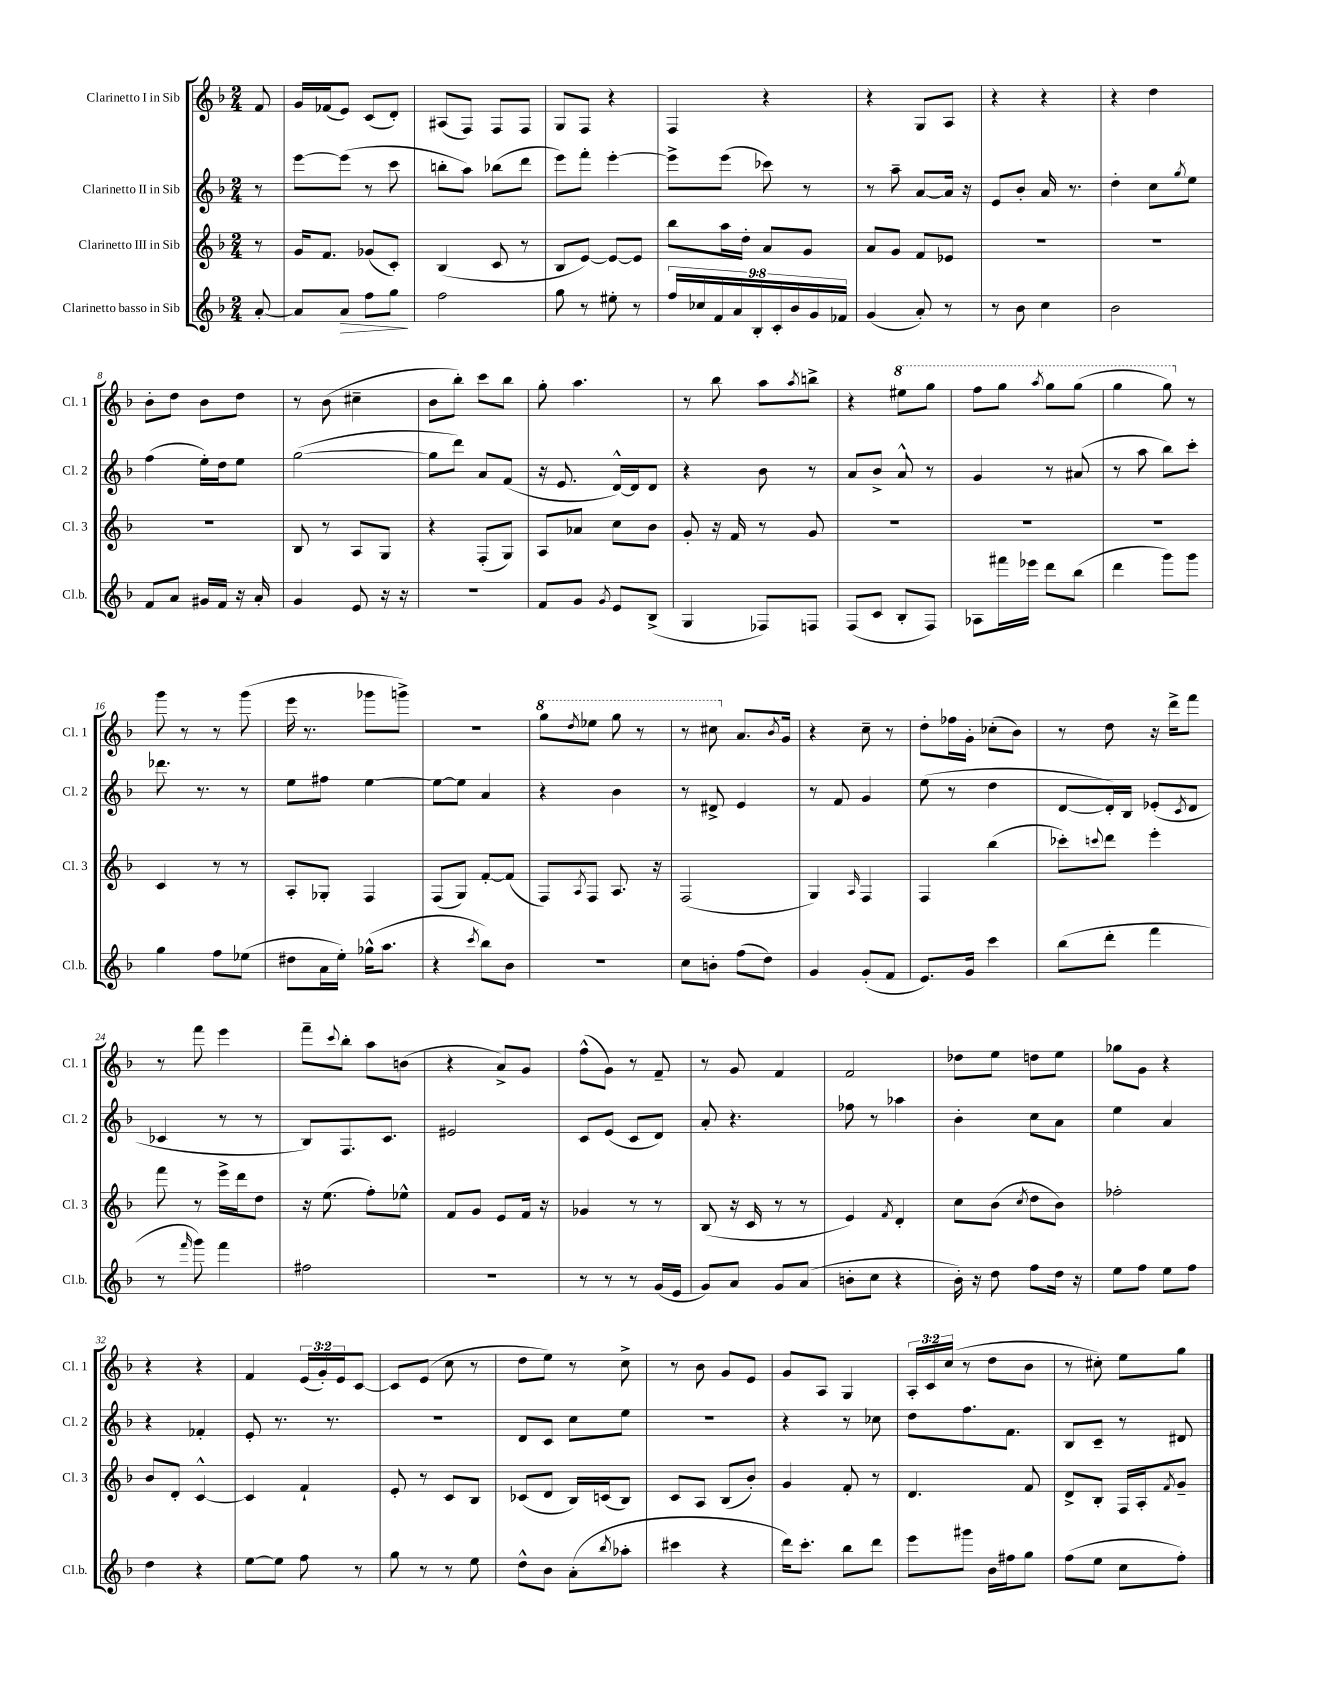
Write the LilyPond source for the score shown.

<<
\new StaffGroup <<
\new Staff = "s0" \with { instrumentName = "Clarinetto I in Sib" shortInstrumentName = "Cl. 1" } {
    \clef treble \key f \major \numericTimeSignature \time 2/4 \override Staff.TupletNumber.text = #tuplet-number::calc-fraction-text \partial 8
    f'8 |
    g'16 fes'16( e'8) c'8( d'8-.) |
    ais8( f8) f8 f8 |
    g8 f8 r4 |
    f4 r4 |
    r4 g8 a8 |
    r4 r4 |
    r4 d''4 |
    bes'8-. d''8 bes'8 d''8 |
    r8 bes'8( cis''4-- |
    bes'8 bes''8-.) c'''8 bes''8 |
    g''8-. a''4. |
    r8 bes''8 a''8 \acciaccatura { a''8 } b''8-> |
    r4 \ottava #1 eis'''8 g'''8 |
    f'''8 g'''8 \acciaccatura { a'''8 } g'''8 g'''8( |
    g'''4 g'''8) \ottava #0 r8 |
    g'''8 r8 r8 g'''8( |
    e'''16 r8. ges'''8 g'''8->) |
    R2 |
    \ottava #1 g'''8 \acciaccatura { d'''8 } ees'''8 g'''8 r8 |
    r8 cis'''8 \ottava #0 a'8. \acciaccatura { bes'8 } g'16 |
    r4 c''8-- r8 |
    d''8-. fes''16 g'16-. ces''8-.( bes'8) |
    r8 d''8 r16 d'''16-> f'''8 |
    r8 f'''8 e'''4 |
    f'''8-- \appoggiatura { c'''8 } bes''8-. a''8 b'8( |
    r4 a'8->) g'8 |
    f''8-^( g'8) r8 f'8-- |
    r8 g'8 f'4 |
    f'2 |
    des''8 e''8 d''8 e''8 |
    ges''8 g'8 r4 |
    r4 r4 |
    f'4 \tuplet 3/2 { e'16( g'16-.) e'16 } c'8~ |
    c'8 e'8( c''8 r8 |
    d''8 e''8) r8 c''8-> |
    r8 bes'8 g'8 e'8 |
    g'8 a8 g4 |
    \tuplet 3/2 { a16-. c'16 c''16( } r8 d''8 bes'8 |
    r8 cis''8-.) e''8 g''8 \bar "|." |
}
\new Staff = "s1" \with { instrumentName = "Clarinetto II in Sib" shortInstrumentName = "Cl. 2" } {
    \clef treble \key f \major \numericTimeSignature \time 2/4 \partial 8
    r8 |
    e'''8~ e'''8( r8 c'''8 |
    b''8-. a''8) bes''8( d'''8 |
    e'''8) f'''8-. e'''4~-. |
    e'''8-> e'''8( ces'''8) r8 |
    r8 a''8-- a'8~ a'16 r16 |
    e'8 bes'8-. a'16 r8. |
    d''4-. c''8 \acciaccatura { g''8 } e''8 |
    f''4( e''16-.) d''16 e''8 |
    g''2~( |
    g''8 d'''8) a'8 f'8( |
    r16 e'8. d'16~-^) d'16 d'8 |
    r4 bes'8 r8 |
    a'8 bes'8-> a'8-^ r8 |
    g'4 r8 ais'8( |
    r8 a''8 bes''8) c'''8-. |
    des'''8. r8. r8 |
    e''8 fis''8 e''4~ |
    e''8~ e''8 a'4 |
    r4 bes'4 |
    r8 dis'8-> e'4 |
    r8 f'8 g'4 |
    e''8( r8 d''4 |
    d'8~ d'16-.) bes16 ees'8-.( \acciaccatura { c'8 } d'8 |
    ces'4 r8 r8 |
    bes8) f8. c'8. |
    eis'2 |
    c'8 e'8( c'8 d'8) |
    a'8-. r4. |
    fes''8 r8 aes''4 |
    bes'4-. c''8 a'8 |
    e''4 a'4 |
    r4 fes'4-. |
    e'8-. r8. r8. |
    R2 |
    d'8 c'8 c''8 e''8 |
    R2 |
    r4 r8 ces''8 |
    d''8 f''8. f'8. |
    bes8 c'8-- r8 dis'8 \bar "|." |
}
\new Staff = "s2" \with { instrumentName = "Clarinetto III in Sib" shortInstrumentName = "Cl. 3" } {
    \clef treble \key f \major \numericTimeSignature \time 2/4 \partial 8
    r8 |
    g'16 f'8. ges'8( c'8-.) |
    bes4( c'8 r8 |
    bes8 e'8~) e'8~ e'8 |
    bes''8 a''16 d''16-. a'8 g'8 |
    a'8 g'8 f'8 ees'8 |
    R2 |
    R2 |
    R2 |
    bes8 r8 a8 g8 |
    r4 f8-.( g8) |
    a8 aes'8 c''8 bes'8 |
    g'8-. r16 f'16 r8 g'8 |
    R2 |
    R2 |
    R2 |
    c'4 r8 r8 |
    a8-. ges8-. f4 |
    f8( g8) f'8~-. f'8( |
    f8) \acciaccatura { a8 } f8 a8. r16 |
    f2( |
    g4) \grace { a16 } f4 |
    f4 bes''4( |
    ces'''8-.) \appoggiatura { c'''8 } d'''8 e'''4-. |
    f'''8 r8 e'''16-> d'''16 d''8 |
    r16 e''8.( f''8-.) ees''8-^ |
    f'8 g'8 e'8 f'16 r16 |
    ges'4 r8 r8 |
    bes8( r16 c'16 r8 r8 |
    e'4) \acciaccatura { f'8 } d'4-. |
    c''8 bes'8( \acciaccatura { c''8 } d''8 bes'8) |
    fes''2-. |
    bes'8 d'8-. c'4~-^ |
    c'4 f'4-! |
    e'8-. r8 c'8 bes8 |
    ces'8( d'8 bes16) c'16( bes8) |
    c'8 a8 bes8( bes'8-.) |
    g'4 f'8-. r8 |
    d'4. f'8 |
    d'8-> bes8-. f16 a16-. \acciaccatura { f'8 } g'8-- \bar "|." |
}
\new Staff = "s3" \with { instrumentName = "Clarinetto basso in Sib" shortInstrumentName = "Cl.b." } {
    \clef treble \key f \major \numericTimeSignature \time 2/4 \override Staff.TupletNumber.text = #tuplet-number::calc-fraction-text \partial 8
    a'8~-. |
    a'8 a'8\> f''8 g''8\! |
    f''2 |
    g''8 r8 eis''8-. r8 |
    \tuplet 9/8 { f''16 ces''16 f'16 a'16 bes16-. c'16-. bes'16 g'16 fes'16 } |
    g'4( a'8-.) r8 |
    r8 bes'8 c''4 |
    bes'2 |
    f'8 a'8 gis'16 f'16 r16 a'16-. |
    g'4 e'8 r16 r16 |
    r2 |
    f'8 g'8 \acciaccatura { g'8 } e'8 bes8->( |
    g4 fes8) f8 |
    f8( c'8 bes8-. f8) |
    aes8 fis'''16 ees'''16 d'''8 bes''8( |
    d'''4 g'''8) g'''8 |
    g''4 f''8 ees''8( |
    dis''8 a'16 e''16-.) ges''16-^( a''8. |
    r4 \acciaccatura { c'''8 } bes''8) bes'8 |
    r2 |
    c''8 b'8-. f''8( d''8) |
    g'4 g'8-.( f'8 |
    e'8.) g'16 c'''4 |
    bes''8( d'''8-. f'''4 |
    r8 \grace { f'''16 } g'''8) f'''4 |
    fis''2 |
    R2 |
    r8 r8 r8 g'16( e'16 |
    g'8) a'8 g'8 a'8( |
    b'8-. c''8 r4 |
    bes'16-.) r16 d''8 f''8 d''16 r16 |
    e''8 f''8 e''8 f''8 |
    d''4 r4 |
    e''8~ e''8 f''8 r8 |
    g''8 r8 r8 e''8 |
    d''8-^ bes'8 a'8-.( \acciaccatura { bes''8 } aes''8-. |
    cis'''4 r4 |
    d'''16) c'''8.-. bes''8 d'''8 |
    e'''8 gis'''8 bes'16 fis''16 g''8 |
    f''8( e''8 c''8 f''8-.) \bar "|." |
}
>>
>>
